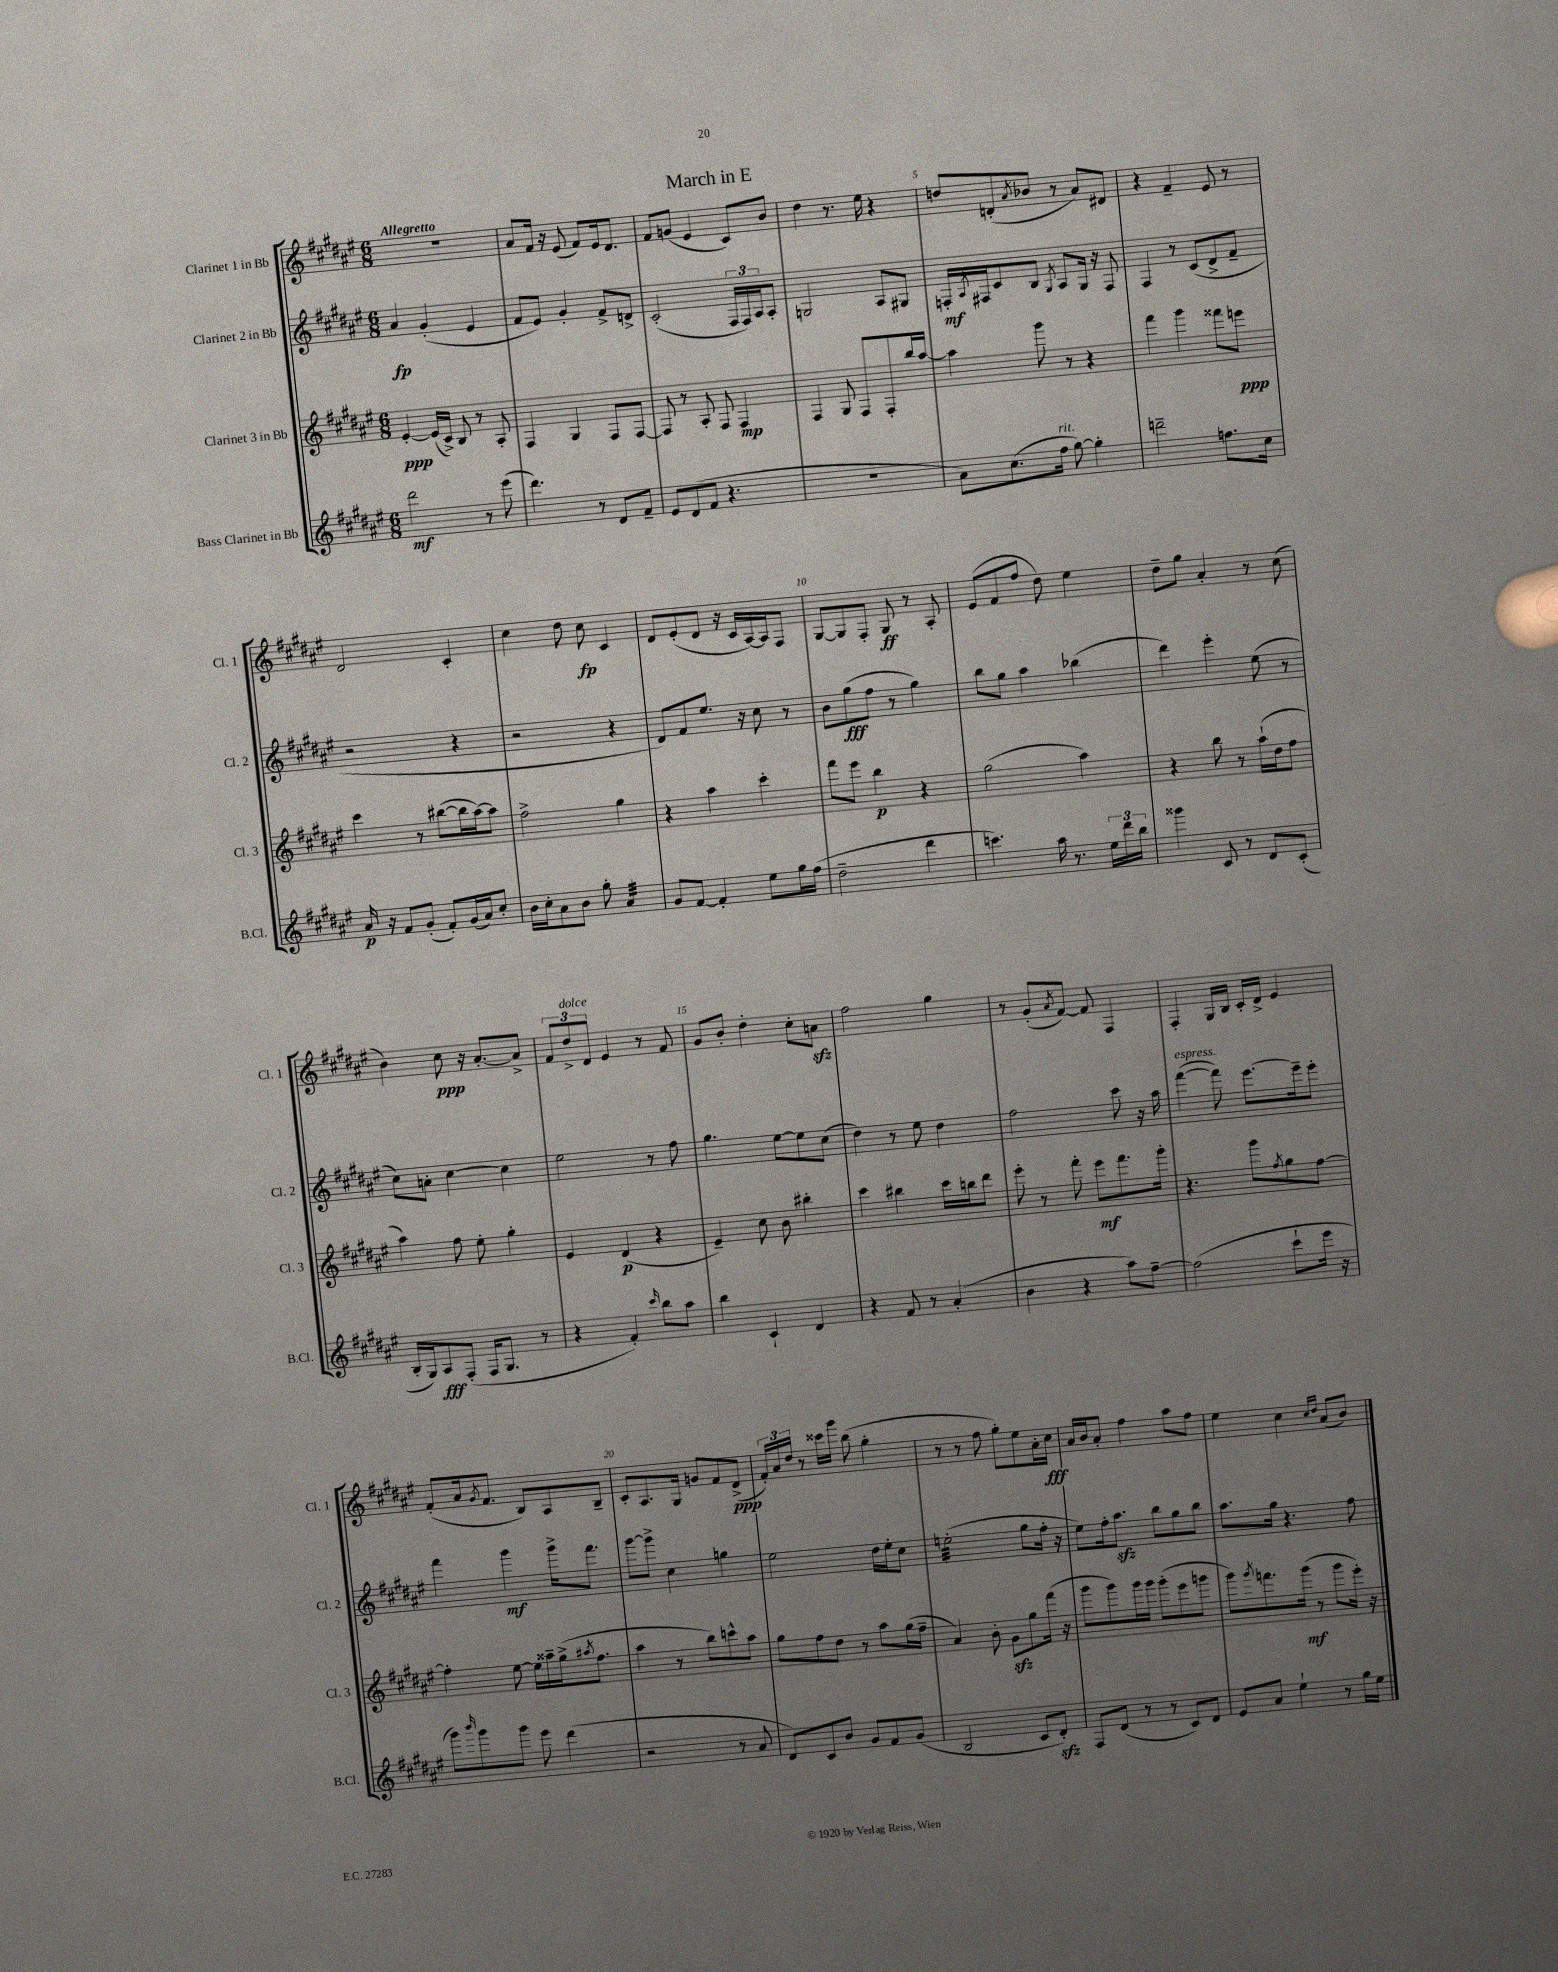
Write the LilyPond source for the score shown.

\header { title = "March in E" }
<<
\new StaffGroup <<
\new Staff = "s0" \with { instrumentName = "Clarinet 1 in Bb" shortInstrumentName = "Cl. 1" } {
    \clef treble \key fis \major \numericTimeSignature \time 6/8 \tempo "Allegretto"
    R2. |
    ais'8 fis'16 r16 eis'8( fis'8) eis'16 dis'8. |
    fis'8 g'8( eis'4 cis'8) b'8 |
    dis''4 r8. eis''16 r4 |
    d''8 d'8-.( \acciaccatura { ais'8 } bes'8 r8 ais'8) dis'8 |
    r4 fis'4-- eis'8 r8 |
    dis'2 cis'4-. |
    cis''4 dis''8 cis''8\fp cis'4 |
    dis'8 eis'8-.( dis'8 r16 cis'16 ais16~) ais16 fis8 |
    gis8~ gis8 fis8-. gis8\ff r8 ais8-. |
    eis'8( fis'8 fis''8 dis''8) eis''4 |
    dis''8-- gis''8 ais'4-. r8 cis''8( |
    b'4) cis''8\ppp r16 ais'8.~-. ais'8-> |
    \tuplet 3/2 { fis'8 dis''8->^\markup { \italic "dolce" } dis'8 } eis'4 r8 fis'8 |
    gis'8 b'8-. dis''4-. cis''8-. a'8\sfz |
    fis''2 gis''4 |
    r8 gis'8-.( \acciaccatura { ais'8 } fis'8~) fis'8 fis4 |
    fis4-. gis16 b16 cis'16-. dis'16-> eis'4 |
    fis'8-.( ais'16 \acciaccatura { gis'8 } fis'8. b8) ais8 b8-- |
    cis'8-. ais8. gis16 g'8 fis'8 dis'8->\ppp( |
    \tuplet 3/2 { fis'16-.) ais'16 dis''16 } r8 cisis'''16 gis'''16 b''8( gis''4-. |
    r8 r8 fis''8 gis''8-.) eis''8 ais'16-. cis''16\fff |
    ais'16 b'16 ais'8-. fis''4 ais''8 fis''8 |
    eis''4 cis''4 \grace { cis''16 dis''16 } ais'8( b'8) \bar "|." |
}
\new Staff = "s1" \with { instrumentName = "Clarinet 2 in Bb" shortInstrumentName = "Cl. 2" } {
    \clef treble \key fis \major \numericTimeSignature \time 6/8
    ais'4\fp gis'4-.( eis'4 |
    fis'8 eis'8) gis'4-. fis'8-> d'8-> |
    cis'2-.( \tuplet 3/2 { fis16 fis16) ais16 } ais8-. |
    g2 ais8 gis8 |
    f16-.\mf \acciaccatura { ais8 } fis16 cis'8 b8 \acciaccatura { gis8 } ais8 gis16 r16 fis8 |
    fis4 r8 cis'8( dis'8-> fis'8-- |
    r2 r4 |
    r2 r4 |
    dis'8) fis'8 eis''8. r16 cis''8 r8 |
    b'8 gis''8\fff( fis''8 r8 gis''4) |
    b''8 gis''8 ais''4 bes''4( |
    dis'''4) eis'''4-. eis''8( r8 |
    cis''8) a'8-. cis''4~ cis''4 |
    eis''2 r8 fis''8 |
    gis''4. eis''8~ eis''8 cis''8( |
    dis''4) r8 eis''8 dis''4 |
    fis''2 cis'''8 r16 ais''16 |
    fis'''4~^\markup { \italic "espress." }( fis'''8) eis'''8.~ eis'''16-- eis'''8-. |
    fis'''4 gis'''4\mf gis'''16-> fis'''8. |
    gis'''8~ gis'''8-> cis''4 g''4 |
    eis''2 dis''16 eis''16-. cis''8 |
    e''2:32-.( gis''8 fis''16-. r16 |
    eis''8) fis''16-. ais''8.\sfz b''8 gis''8 b''8 |
    ais''8. gis''16 r4. fis''8 \bar "|." |
}
\new Staff = "s2" \with { instrumentName = "Clarinet 3 in Bb" shortInstrumentName = "Cl. 3" } {
    \clef treble \key fis \major \numericTimeSignature \time 6/8
    eis'4~-.\ppp eis'16( cis'16->) b8 r8 ais8-. |
    fis4 gis4 fis8 fis8~ |
    fis8 r8 ais8-. fis8 fis4\mp |
    fis4 gis8 fis8 fis8-. b''16 ais''16~ |
    ais''4 gis'''8 r8 r4 |
    fis'''4 gis'''4 fisis'''8 e'''8\ppp |
    cis'''4 r8 bis''8~( bis''16 ais''16~) ais''8 |
    fis''2-> gis''4 |
    r4 ais''4 cis'''4-. |
    fis'''8 eis'''8 b''4\p r4 |
    gis''2( ais''4) |
    r4 b''8 r8 ais''16-!( dis''16 fis''8 |
    ais''4) fis''8 eis''8-. gis''4-. |
    eis'4 dis'4\p( r4 |
    eis'4--) cis''8 b'8 bis''4-. |
    cis'''4 bis''4 cis'''16 b''16 dis'''8 |
    eis'''8-. r8 fis'''8-. eis'''8\mf fis'''8. gis'''16-. |
    r4. gis'''8 \acciaccatura { fis''8 } gis''8 fis''8~ |
    fis''4-. eis''8~ eis''16 aisis''16-- gis''16->( \acciaccatura { ais''8 } fis''8. |
    ais''4 r8 b''8) c'''8-^ ais''8 |
    gis''8 fis''8 dis''8 r8 ais''8 gis''16( fis''16-- |
    ais'4) b'8-. gis'8\sfz gis''8 fis'''16( r16 |
    gis'''8 gis'''8) gis'''16 gis'''16 gis'''8-.( eis'''8 g'''8 |
    gis'''8) \acciaccatura { gis'''8 } f'''8. gis'''16\mf( r8 gis'''8 eis'''16-.) r16 \bar "|." |
}
\new Staff = "s3" \with { instrumentName = "Bass Clarinet in Bb" shortInstrumentName = "B.Cl." } {
    \clef treble \key fis \major \numericTimeSignature \time 6/8
    dis'''2\mf r8 eis'''8( |
    dis'''4.) r8 dis'8 fis'8-- |
    eis'8 dis'8( fis'8 r4. |
    R2. |
    ais'8) cis''8.( fis''16^\markup { \italic "rit." } gis''8~) gis''4-. |
    d'''2-- f''8. cis''16 |
    ais'16\p r16 fis'8 gis'8-.( fis'8-.) gis'16( ais'16) cis''8-. |
    b'16 cis''16-. ais'8 b'8 gis''8-. ais'4:32 |
    gis'8 fis'8~ fis'4-. eis''8 gis''16 fis''16( |
    dis''2-- dis'''4 |
    c'''4.) ais''16 r8. \tuplet 3/2 { eis''16 dis'''16 b''16 } |
    gisis'''4 cis'8 r8 dis'8 cis'8-.( |
    b16-. gis16) ais8\fff fis8-.( fis16 gis8. r8 |
    r4 fis'4-.) \grace { cis'''16 } b''8 ais''8 |
    b''4 cis'4-! dis'4 |
    r4 fis'8 r8 ais'4-.( |
    b'4 r4 ais''8) fis''8~-- |
    fis''2( cis'''8-! eis'''16 r16 |
    gis'''8) \grace { b'''16 } gis'''8 gis'''8 eis'''8 dis'''4( |
    r2 r8 ais'8 |
    dis'8) cis'8 b'8 gis'8 fis'8 gis'8( |
    b2 cis'8 dis'8-.\sfz) |
    fis8 dis'8( r8 r8 cis'8) dis'8 |
    eis'8 ais'8 eis''4-! r8 gis''16 eis''16 \bar "|." |
}
>>
>>
\layout { \context { \Score \override BarNumber.break-visibility = ##(#f #t #t) barNumberVisibility = #(every-nth-bar-number-visible 5) } }
